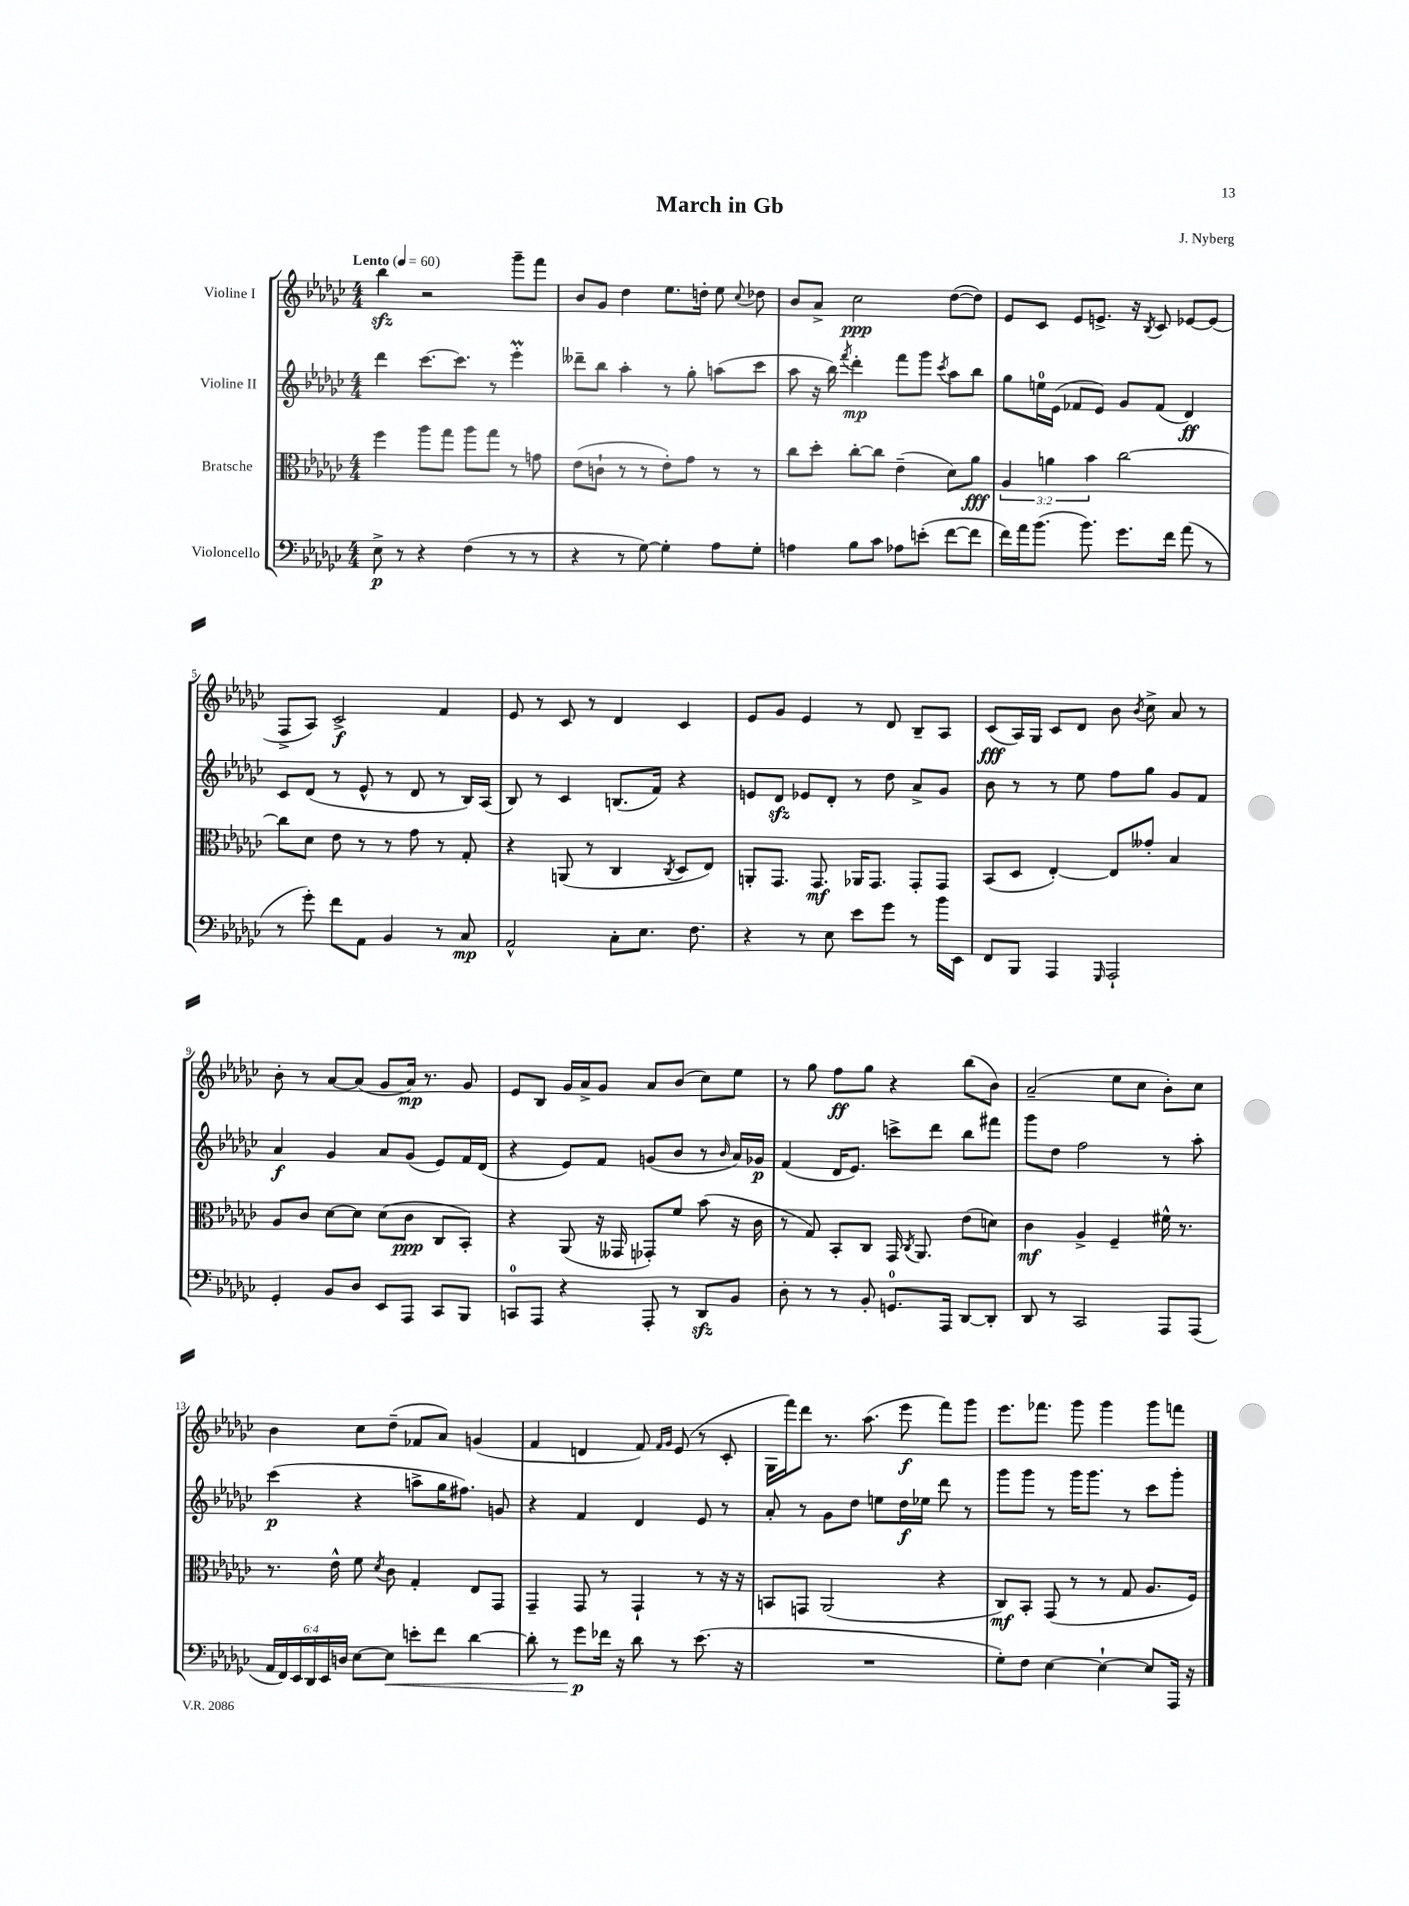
\header { title = "March in Gb" composer = "J. Nyberg" }
<<
\new StaffGroup <<
\new Staff = "s0" \with { instrumentName = "Violine I" } {
    \clef treble \key ges \major \numericTimeSignature \time 4/4 \tempo "Lento" 4 = 60
    \autoBeamOff bes''4\sfz r2 ges'''8[-- f'''8] |
    bes'8[ ges'8] des''4 ees''8.[ d''16]-. ees''8 \appoggiatura { ces''8 } des''8 |
    bes'8[ aes'8]-> ces''2\ppp des''8[~( des''8]) |
    ees'8[ ces'8] ees'8[ e'8.]-> r16 \acciaccatura { bes8 } ces'8 ees'8[~ ees'8]( |
    f8[-> aes8]) ces'2->\f f'4 |
    ees'8 r8 ces'8 r8 des'4 ces'4 |
    ees'8[ ges'8] ees'4 r8 des'8 bes8[-- aes8] |
    ces'8[\fff( aes16) ges16] ces'8[ des'8] bes'8 \acciaccatura { bes'8 } ces''8-> aes'8 r8 |
    bes'8-. r8 aes'8[~ aes'8]( ges'8[ aes'16]\mp) r8. ges'8 |
    ees'8[ bes8] ges'16[ aes'16-> ges'8] aes'8[ bes'8]( ces''8[) ees''8] |
    r8 ges''8 f''8[\ff ges''8] r4 bes''8[( bes'8]) |
    aes'2--( ees''8[ ces''8] bes'8[-.) ces''8] |
    bes'4 ces''8[ des''8]--( fes'8[ aes'8]) g'4( |
    f'4 d'4 f'8) \grace { f'16[ ges'16] } ees'8( r8 ces'8-. |
    ges16[ f'''16) des'''8] r8. aes''8.( ees'''8\f f'''8[) ges'''8] |
    ees'''8.[ fes'''8.] ges'''8 ges'''4 ges'''8[ f'''8] \bar "|." |
}
\new Staff = "s1" \with { instrumentName = "Violine II" } {
    \clef treble \key ges \major \numericTimeSignature \time 4/4
    \autoBeamOff des'''4 ces'''8.[~ ces'''8.] r8 ees'''4-.\prall |
    deses'''8[-- bes''8] aes''4-. r8 ges''8-. a''8[( ces'''8] |
    aes''8 r16 bes''16) \acciaccatura { f'''8 } des'''4-.\mp f'''8[ ges'''8] \acciaccatura { ces'''8 } aes''8[ bes''8] |
    ges''8[ e''16-0 ees'16]( fes'8[ ees'8]) ges'8[ fes'8]( des'4\ff) |
    ces'8[ des'8]( r8 ees'8-^ r8 des'8 r8 bes16[) aes16]( |
    bes8) r8 ces'4 b8.[( f'16]) r4 |
    e'8[ des'8]\sfz ees'8[ des'8]-. r8 des''8 aes'8[-> ges'8] |
    bes'8 r8 r8 ees''8 f''8[ ges''8] ges'8[ f'8] |
    aes'4\f ges'4 aes'8[ ges'8]( ees'8[) f'16 des'16]( |
    r4 ees'8[) f'8] g'8[( bes'8] r8 \grace { bes'16 } aes'16[) ges'16]\p |
    f'4( des'16[ ees'8.]) c'''8[-> des'''8] bes''8[ fis'''8] |
    ges'''8[ des''8] f''2 r8 aes''8-. |
    ces'''4\p( r4 a''8[-> ges''16 fis''8.]) g'8 |
    r4 f'4 des'4 ees'8 r8 |
    aes'8-. r8 ges'8[ des''8] e''8[ des''16\f ees''16] des'''8 r8 |
    ges'''8[ ges'''8] r8 ges'''16[ ges'''8.] r8 ces'''8[ ges'''8]-. \bar "|." |
}
\new Staff = "s2" \with { instrumentName = "Bratsche" } {
    \clef alto \key ges \major \numericTimeSignature \time 4/4 \override Staff.TupletNumber.text = #tuplet-number::calc-fraction-text
    \autoBeamOff f''4 aes''8[ ges''8] aes''8[ ges''8] r8 g'8 |
    ees'8[( c'8]-! r8 r8 ees'8[-.) ges'8] r8 r8 |
    ces''8[ des''8]-. ces''8[~-. ces''8] ees'4--( des'8[) aes'8]\fff |
    \tuplet 3/2 { aes4 a'4 bes'4 } ces''2~ |
    ces''8[ des'8] ees'8 r8 r8 ges'8 r8 ges8-. |
    r4 a,8( r8 ces4 \acciaccatura { ces8 } des8[ ees8]) |
    a,8[-. ges,8.] ges,8.\mf aes,16[ ges,8.] ges,8[-. ges,8] |
    bes,8[( des8] ees4~-.) ees8[ geses'8]-. bes4 |
    aes8[ ces'8] des'8[~ des'8] des'8[( ces'8]\ppp ces8[ bes,8]-.) |
    r4 aes,8( r16 geses,16 ges,8[-.) f'8] bes'8( r16 ces'16 |
    r8 ges8) bes,8[-. ces8] ges,16 \acciaccatura { ces8 } aes,8. ees'8[( d'8]) |
    ces'4\mf aes4-> f4-- fis'16-^ r8. |
    r8. ees'16-^ f'8 \acciaccatura { des'8 } ces'8 ges4-. ees8[ ges,8] |
    ges,4-- ges,8 r8 ges,4-! r8 r16 r16 |
    b,8[ g,8] aes,2( r4 |
    ces8[\mf) bes,8]-. ges,8( r8 r8 ges8 aes8.[ f16]) \bar "|." |
}
\new Staff = "s3" \with { instrumentName = "Violoncello" } {
    \clef bass \key ges \major \numericTimeSignature \time 4/4 \override Staff.TupletNumber.text = #tuplet-number::calc-fraction-text
    \autoBeamOff ees8->\p r8 r4 f4( r8 r8 |
    r4 r8 ges8~) ges4-. aes8[ ges8]-. |
    a4 bes8[ ces'8] aes8[ e'8]-.( f'8[~ f'8] |
    f'16[) aes'16 bes'8.]( bes'8.) ges'8.[ f'16] aes'8( r8 |
    r8 ges'8-.) f'8[ aes,8] bes,4 r8 ces8\mp |
    aes,2-^ ces8[-. ees8.] f8. |
    r4 r8 ees8 ees'8[ ges'8] r8 bes'16[ ees,16] |
    f,8[ bes,,8] aes,,4 \grace { ges,,16 } aes,,2-! |
    ges,4-. bes,8[ des8] ees,8[ aes,,8] ces,8[ bes,,8] |
    c,8[-0 aes,,8] r4 aes,,8-. r8 des,8[\sfz bes,8] |
    des8-. r8 r8 bes,8-. g,8.[-0 aes,,16] des,8[~ des,8]-. |
    des,8 r8 ces,2 aes,,8[ aes,,8]( |
    \tuplet 6/4 { aes,16[ f,16) ees,16 des,16 ees,16 d16] } ees8[~ ees8]\< e'8[-. f'8] des'4~ |
    des'8-. r8 ges'8[\p\! fes'16] r16 des'8 r8 ees'8.( r16 |
    R1 |
    ges8[-.) f8] ees4~ ees4~-! ees8[ aes,,16] r16 \bar "|." |
}
>>
>>
